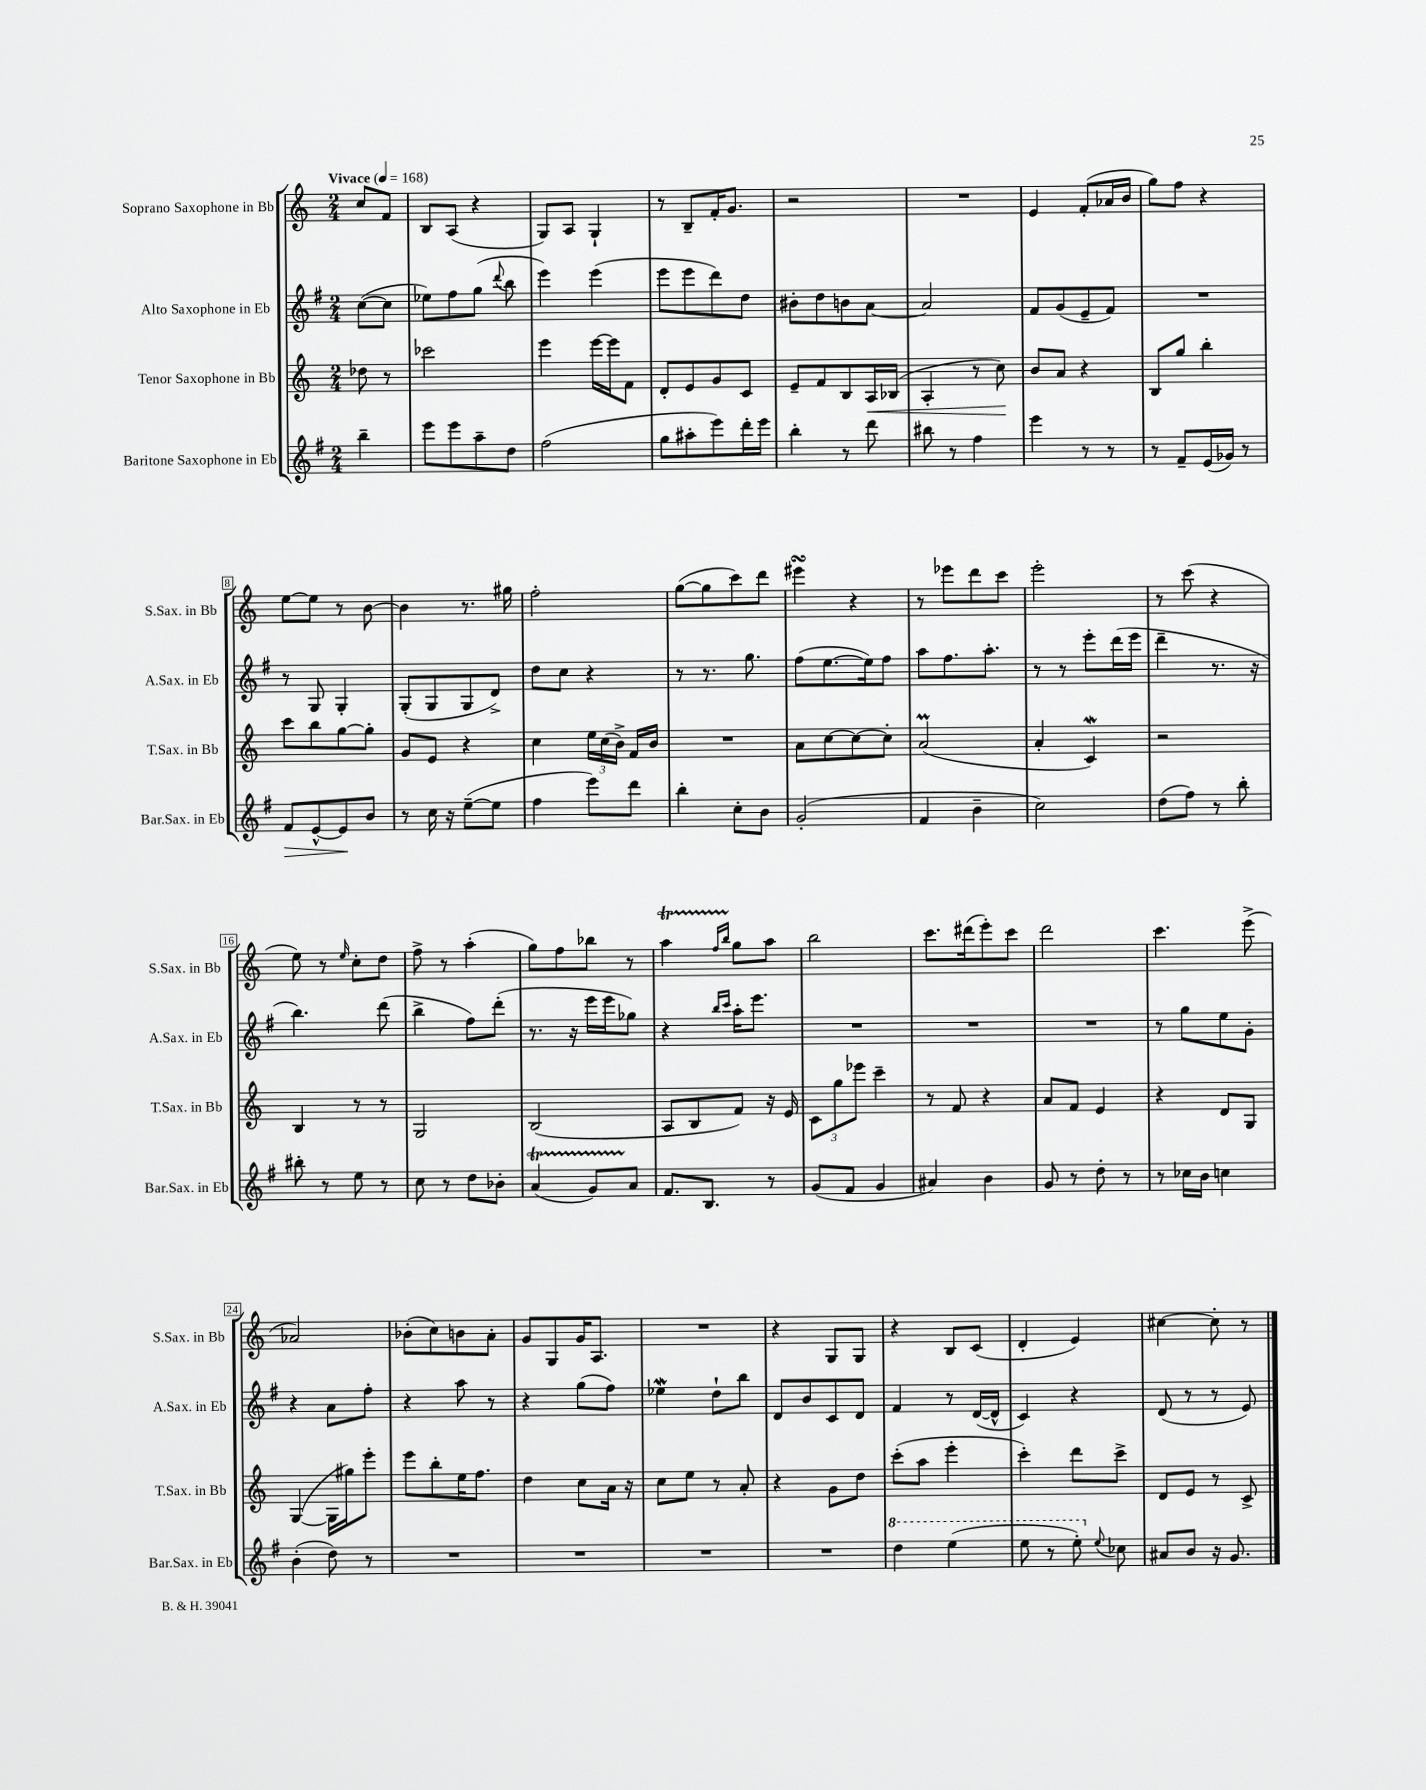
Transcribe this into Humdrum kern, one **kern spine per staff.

**kern	**dynam	**kern	**dynam	**kern	**kern
*part4	*part4	*part3	*part3	*part2	*part1
*staff4	*staff4	*staff3	*staff3	*staff2	*staff1
*I"Baritone Saxophone in Eb	*	*I"Tenor Saxophone in Bb	*	*I"Alto Saxophone in Eb	*I"Soprano Saxophone in Bb
*I'Bar.Sax. in Eb	*	*I'T.Sax. in Bb	*	*I'A.Sax. in Eb	*I'S.Sax. in Bb
*clefG2	*	*clefG2	*	*clefG2	*clefG2
*k[f#]	*	*k[]	*	*k[f#]	*k[]
*M2/4	*	*M2/4	*	*M2/4	*M2/4
*MM168	*	*MM168	*	*MM168	*MM168
=	=	=	=	=	=
!	!	!	!	!	!LO:TX:a:B:t=Vivace
4bb~\	.	8dd-X\	.	([8cc\L	8cc/L
.	.	8r	.	8cc\J]	8f/J
=1	=1	=1	=1	=1	=1
8eee\L	.	2ccc-X\	.	8ee-X\L)	8B/L
8eee\	.	.	.	8ff#\	(8A/J
8aa~\	.	.	.	(8gg\J	4r
.	.	.	.	8qqddd/	.
8dd\J	.	.	.	8bb\	.
=2	=2	=2	=2	=2	=2
(2ff#\	.	4eee\	.	4eee\)	8G/L)
.	.	.	.	.	8A/J
.	.	[16eee\LL	.	(4eee\	4G`/
.	.	16eee\J]	.	.	.
.	.	8f\J	.	.	.
=3	=3	=3	=3	=3	=3
8gg\L	.	8d'/L	.	8eee\L	8r
8aa#X'\	.	8e/	.	8eee\	8B~/L
8eee\)	.	8g/	.	8ddd\)	16f'/K
.	.	.	.	.	8.g/J
16ddd'\L	.	8c/J	.	8dd\J	.
16eee\JJ	.	.	.	.	.
=4	=4	=4	=4	=4	=4
4bb'\	.	8e~/L	.	8b#X'\L	2r
.	.	8f/	.	8dd\	.
8r	.	8B/	.	8bn\	.
!	!	!	!LO:HP:b	!	!
8ddd\	.	16A/L	<	[8a\J	.
.	.	(16B-X/JJ	.	.	.
=5	=5	=5	=5	=5	=5
8bb#X\	.	4A'/	.	2a/]	2r
8r	.	.	.	.	.
4ff#\	.	8r	.	.	.
.	.	8cc\)	.	.	.
.	.	.	[	.	.
=6	=6	=6	=6	=6	=6
4eee\	.	8b/L	.	8f#/L	4e/
.	.	8a/J	.	(8g/	.
8r	.	4r	.	8e~/	(8f'/L
8r	.	.	.	8f#/J)	16a-X/L
.	.	.	.	.	16b/JJ
=7	=7	=7	=7	=7	=7
8r	.	8B/L	.	2r	8gg\L)
8f#~/L	.	8gg/J	.	.	8ff\J
(16e/L	.	4bb'\	.	.	4r
16g-X/JJ)	.	.	.	.	.
8r	.	.	.	.	.
!!LO:LB:g=z
=8	=8	=8	=8	=8	=8
!	!LO:HP:b	!	!	!	!
8f#/L	>	8ccc\L	.	8r	[8ee\L
[8e^^/	.	8bb\	.	8G/	8ee\J]
8e/]	.	[8gg\	.	4G'/	8r
8b/J	]	8gg'\J]	.	.	[8b\
=9	=9	=9	=9	=9	=9
8r	.	8g/L	.	(8G'/L	4b\]
16cc\	.	8e/J	.	8G/	.
16r	.	.	.	.	.
([8ee~\L	.	4r	.	8G/	8.r
8ee\J]	.	.	.	8d^/J)	.
.	.	.	.	.	16gg#X\
=10	=10	=10	=10	=10	=10
4ff#\	.	4cc\	.	8dd\L	2ff'\
.	.	.	.	8cc\J	.
8eee\L)	.	24ee\LL	.	4r	.
.	.	(24cc\	.	.	.
.	.	24b^\JJ)	.	.	.
8ddd\J	.	16f/LL	.	.	.
.	.	16b/JJ	.	.	.
=11	=11	=11	=11	=11	=11
4bb'\	.	2r	.	8r	([8gg\L
.	.	.	.	8.r	8gg\]
8cc'\L	.	.	.	.	8ccc\)
.	.	.	.	8.gg\	.
8b\J	.	.	.	.	8ddd\J
=12	=12	=12	=12	=12	=12
(2g'/	.	8a\L	.	(8ff#\L	4eee#XsSsS\
.	.	[8cc\	.	[8.ee\	.
.	.	8cc\_	.	.	4r
.	.	.	.	16ee\k])	.
.	.	8cc'\J]	.	8ff#\J	.
=13	=13	=13	=13	=13	=13
4f#/	.	(2aM/	.	8aa\L	8r
.	.	.	.	8.ff#\	8eee-X\L
4b~\	.	.	.	.	8ddd\
.	.	.	.	8.aa'\J	.
.	.	.	.	.	8ccc\J
=14	=14	=14	=14	=14	=14
2cc\)	.	4a'/	.	8r	2eee'\
.	.	.	.	8r	.
.	.	4cw/)	.	8eee'\L	.
.	.	.	.	(16ddd\L	.
.	.	.	.	16eee\JJ	.
=15	=15	=15	=15	=15	=15
(8dd\L	.	2r	.	4ddd~\	8r
8ff#\J)	.	.	.	.	(8ccc\
8r	.	.	.	8.r	4r
8bb'\	.	.	.	.	.
.	.	.	.	16r	.
!!LO:LB:g=z
=16	=16	=16	=16	=16	=16
8bb#X'\	.	4B/	.	4.bb\)	8ee\)
8r	.	.	.	.	8r
.	.	.	.	.	16qqee/
8ee\	.	8r	.	.	8cc'\L
8r	.	8r	.	(8ddd\	8dd\J
=17	=17	=17	=17	=17	=17
8cc\	.	2G/	.	4bb^\	8ff^\
8r	.	.	.	.	8r
8dd\L	.	.	.	8ff#\L)	(4aa'\
8b-X'\J	.	.	.	(8ddd'\J	.
=18	=18	=18	=18	=18	=18
(4aT/	.	(2B/	.	8.r	8gg\L)
.	.	.	.	.	8ff\
.	.	.	.	16r	.
8gTTT/L)	.	.	.	16eee\LL	8bb-X\J
.	.	.	.	16eee\J	.
8a/J	.	.	.	8gg-X\J)	8r
=19	=19	=19	=19	=19	=19
8.f#/L	.	8A/L	.	4r	4aaT\
.	.	8B/	.	.	.
8.B/J	.	.	.	.	.
.	.	.	.	16qqbb/LL	16qqff/LL
.	.	.	.	16qqccc/JJ	16qqbb/JJ
.	.	8f/J)	.	16aa'\KL	8gg\L
.	.	.	.	8.eee\J	.
8r	.	16r	.	.	8aa\J
.	.	16e/	.	.	.
=20	=20	=20	=20	=20	=20
(8g/L	.	12c\L	.	2r	2bb\
.	.	12gg\	.	.	.
8f#/J	.	.	.	.	.
.	.	12eee-X\J	.	.	.
4g/	.	4ccc~\	.	.	.
=21	=21	=21	=21	=21	=21
4a#X/)	.	8r	.	2r	8.ccc\L
.	.	8f/	.	.	.
.	.	.	.	.	(16ddd#X\k
4b\	.	4r	.	.	8eee'\)
.	.	.	.	.	8ccc\J
=22	=22	=22	=22	=22	=22
8g/	.	8a/L	.	2r	2ddd\
8r	.	8f/J	.	.	.
8dd'\	.	4e/	.	.	.
8r	.	.	.	.	.
=23	=23	=23	=23	=23	=23
8r	.	4r	.	8r	4.ccc\
16cc-X\LL	.	.	.	8gg\L	.
16b\JJ	.	.	.	.	.
4ccn\	.	8d/L	.	8ee\	.
.	.	8G/J	.	8g'\J	(8eee^\
!!LO:LB:g=z
=24	=24	=24	=24	=24	=24
(4b'\	.	([4G/	.	4r	2a-X/)
8dd\)	.	16G\LL]	.	8a\L	.
.	.	16gg#X\J)	.	.	.
8r	.	8eee'\J	.	8ff#'\J	.
=25	=25	=25	=25	=25	=25
2r	.	8eee\L	.	4r	(8b-X'\L
.	.	8bb'\	.	.	8cc\)
.	.	16ee\K	.	8aa\	8bn\
.	.	8.ff\J	.	.	.
.	.	.	.	8r	8a'\J
=26	=26	=26	=26	=26	=26
2r	.	4dd\	.	4r	8g/L
.	.	.	.	.	8G/
.	.	8cc\L	.	(8gg\L	16g/K
.	.	.	.	.	8.A/J
.	.	16a\Jk	.	8ff#\J)	.
.	.	16r	.	.	.
=27	=27	=27	=27	=27	=27
2r	.	8cc\L	.	4ee-Xw\	2r
.	.	8ee\J	.	.	.
.	.	8r	.	8dd`\L	.
.	.	8a'/	.	8bb\J	.
=28	=28	=28	=28	=28	=28
2r	.	4r	.	8d/L	4r
.	.	.	.	8b/	.
.	.	8g\L	.	8c/	8G/L
.	.	8dd\J	.	8d/J	8G/J
=29	=29	=29	=29	=29	=29
*8va	*	*	*	*	*
4ddd\	.	(8ccc'\L	.	4f#/	4r
.	.	8aa\J	.	.	.
(4eee\	.	4eee'\	.	8r	8B/L
.	.	.	.	([16d/LL	(8c/J
.	.	.	.	16d^^/JJ]	.
=30	=30	=30	=30	=30	=30
8eee\	.	4ccc'\)	.	4c/)	4d'/
8r	.	.	.	.	.
8eee'\)	.	8ddd\L	.	4r	4e/)
*X8va	*	*	*	*	*
8qqee/	.	.	.	.	.
8cc-X\	.	8ccc^\J	.	.	.
=31	=31	=31	=31	=31	=31
8a#X/L	.	8d/L	.	(8d/	[4cc#X\
8b/J	.	8e/J	.	8r	.
16r	.	8r	.	8r	8cc#'\]
8.g/	.	.	.	.	.
.	.	8c^/	.	8e/)	8r
==	==	==	==	==	==
*-	*-	*-	*-	*-	*-
